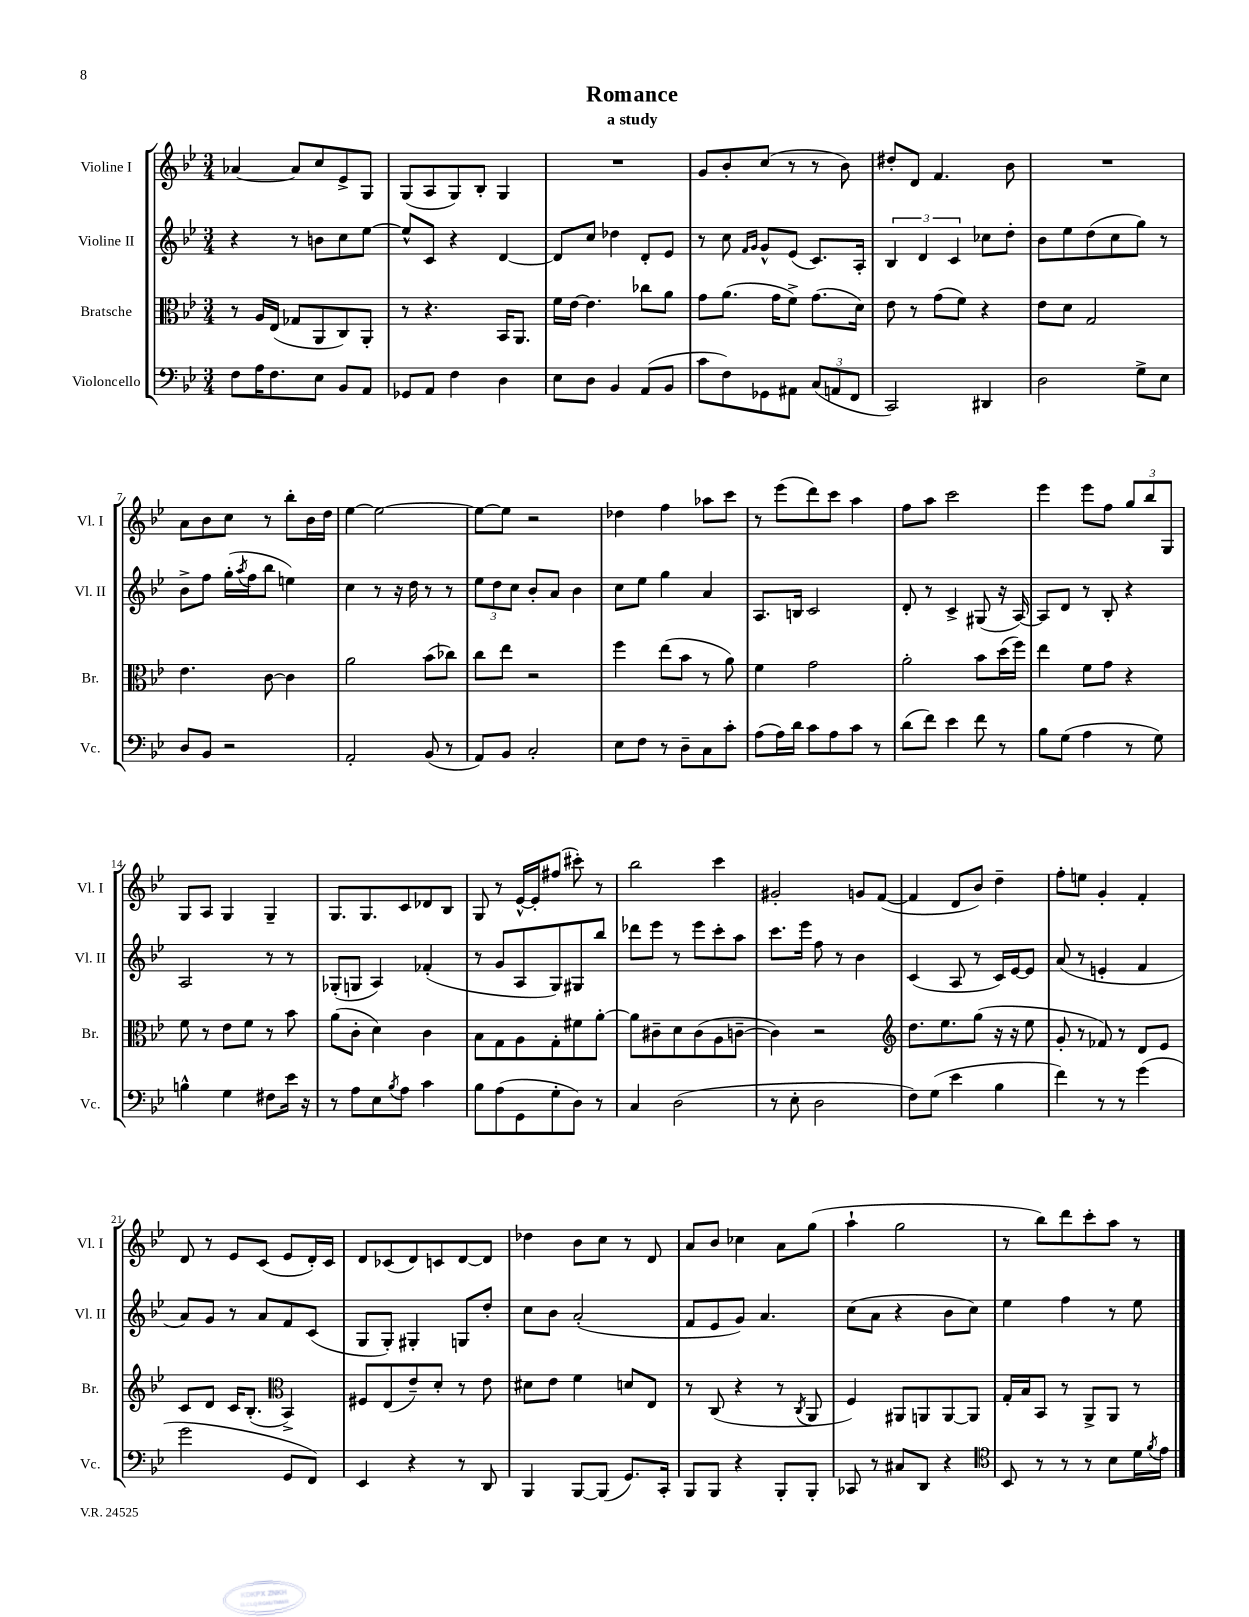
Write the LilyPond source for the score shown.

\header { title = "Romance" subtitle = "a study" }
<<
\new StaffGroup <<
\new Staff = "s0" \with { instrumentName = "Violine I" shortInstrumentName = "Vl. I" } {
    \clef treble \key bes \major \numericTimeSignature \time 3/4
    aes'4~ aes'8 c''8 ees'8-> g8 |
    g8( a8 g8) bes8-. g4 |
    R2. |
    g'8 bes'8-. c''8( r8 r8 bes'8) |
    dis''8-. d'8 f'4. bes'8 |
    R2. |
    a'8 bes'8 c''8 r8 bes''8-. bes'16 d''16 |
    ees''4~ ees''2~ |
    ees''8~ ees''8 r2 |
    des''4 f''4 aes''8 c'''8 |
    r8 ees'''8( d'''8) c'''8 a''4 |
    f''8 a''8 c'''2 |
    ees'''4 ees'''8 f''8 \tuplet 3/2 { g''8 bes''8 g8 } |
    g8 a8 g4 g4-- |
    g8. g8. c'8 des'8 bes8 |
    g8 r8 ees'16~-^ ees'16-. fis''8( cis'''8-.) r8 |
    bes''2 c'''4 |
    gis'2-. g'8 f'8~( |
    f'4 d'8 bes'8) d''4-- |
    f''8-. e''8 g'4-. f'4-. |
    d'8 r8 ees'8 c'8( ees'8 d'16-.) c'16 |
    d'8 ces'8( d'8) c'8 d'8~ d'8 |
    des''4 bes'8 c''8 r8 d'8 |
    a'8 bes'8 ces''4 a'8 g''8( |
    a''4-! g''2 |
    r8 bes''8) d'''8 c'''8-. a''8 r8 \bar "|." |
}
\new Staff = "s1" \with { instrumentName = "Violine II" shortInstrumentName = "Vl. II" } {
    \clef treble \key bes \major \numericTimeSignature \time 3/4
    r4 r8 b'8 c''8 ees''8~ |
    ees''8-^ c'8 r4 d'4~ |
    d'8 c''8 des''4 d'8-. ees'8 |
    r8 c''8 \grace { f'16 g'16 } g'8-^ ees'8( c'8.) a16-. |
    \tuplet 3/2 { bes4 d'4 c'4 } ces''8 d''8-. |
    bes'8 ees''8 d''8( c''8 g''8) r8 |
    bes'8-> f''8 g''16-.( \acciaccatura { a''8 } f''16 bes''8 e''4) |
    c''4 r8 r16 d''16 r8 r8 |
    \tuplet 3/2 { ees''8 d''8 c''8 } bes'8-. a'8 bes'4 |
    c''8 ees''8 g''4 a'4 |
    a8. b16 c'2 |
    d'8-. r8 c'4-> gis8( r16 a16~) |
    a8 d'8 r8 bes8-. r4 |
    a2 r8 r8 |
    ges8-.( g8 a4) fes'4-.( |
    r8 g'8 a8 g8) gis8 bes''8 |
    des'''8 ees'''8 r8 ees'''8 c'''8-. a''8 |
    c'''8. ees'''16 f''8 r8 bes'4 |
    c'4( a8 r8 c'16) ees'16~ ees'8 |
    a'8( r8 e'4-. f'4 |
    a'8) g'8 r8 a'8 f'8 c'8( |
    g8 g8-.) gis4-. g8 d''8-. |
    c''8 bes'8 a'2-.( |
    f'8 ees'8 g'8) a'4. |
    c''8( a'8 r4 bes'8 c''8) |
    ees''4 f''4 r8 ees''8 \bar "|." |
}
\new Staff = "s2" \with { instrumentName = "Bratsche" shortInstrumentName = "Br." } {
    \clef alto \key bes \major \numericTimeSignature \time 3/4
    r8 a16 ees16( ges8 a,8 c8) a,8-. |
    r8 r4. bes,16 a,8. |
    f'16 ees'16~ ees'4. ces''8 a'8 |
    g'8 a'8.( g'16 f'8->) g'8.( d'16) |
    ees'8 r8 g'8( f'8) r4 |
    ees'8 d'8 g2 |
    ees'4. c'8~ c'4 |
    a'2 bes'8( ces''8) |
    c''8 ees''8 r2 |
    f''4 ees''8( bes'8 r8 a'8) |
    f'4 g'2 |
    a'2-. bes'8 d''16( f''16) |
    ees''4 f'8 g'8 r4 |
    f'8 r8 ees'8 f'8 r8 bes'8 |
    a'8( c'8-. d'4) c'4 |
    bes8 g8 a8 g8-. fis'8 a'8~-. |
    a'8 cis'8-- d'8 cis'8( a8 c'8~-- |
    c'4) r2 |
    \clef treble d''8. ees''8. g''8( r16 r16 ees''8 |
    g'8-. r8 fes'8) r8 d'8 ees'8 |
    c'8 d'8 c'16 bes8.-.( \clef alto bes,4->) |
    fis8 ees8( ees'8--) d'8-. r8 ees'8 |
    dis'8 ees'8 f'4 d'8 ees8 |
    r8 c8( r4 r8 \acciaccatura { c8 } a,8 |
    f4) ais,8 a,8 a,8~ a,8 |
    g16-. bes16 bes,8 r8 a,8-> a,8 r8 \bar "|." |
}
\new Staff = "s3" \with { instrumentName = "Violoncello" shortInstrumentName = "Vc." } {
    \clef bass \key bes \major \numericTimeSignature \time 3/4
    f8 a16 f8. ees8 bes,8 a,8 |
    ges,8 a,8 f4 d4 |
    ees8 d8 bes,4 a,8( bes,8 |
    c'8 f8) ges,8 ais,8 \tuplet 3/2 { c8( a,8 f,8 } |
    c,2) dis,4 |
    d2 g8-> ees8 |
    d8 bes,8 r2 |
    a,2-. bes,8( r8 |
    a,8) bes,8 c2-. |
    ees8 f8 r8 d8-- c8 c'8-. |
    a8( a16) d'16 c'8 a8 c'8 r8 |
    d'8( f'8) ees'4 f'8 r8 |
    bes8 g8( a4 r8 g8) |
    b4-^ g4 fis8 ees'16 r16 |
    r8 a8 ees8 \acciaccatura { bes8 } a8 c'4 |
    bes8 a8( g,8 g8-. d8) r8 |
    c4 d2( |
    r8 ees8-. d2 |
    f8) g8( ees'4 bes4 |
    f'4) r8 r8 g'4( |
    g'2 g,8 f,8) |
    ees,4 r4 r8 d,8 |
    bes,,4 bes,,8~ bes,,8( g,8.) c,16-. |
    bes,,8 bes,,8 r4 bes,,8-. bes,,8-. |
    ces,8 r8 cis8 d,8 r4 |
    \clef tenor bes,8 r8 r8 r8 bes8 d'16 \acciaccatura { f'8 } ees'16 \bar "|." |
}
>>
>>
